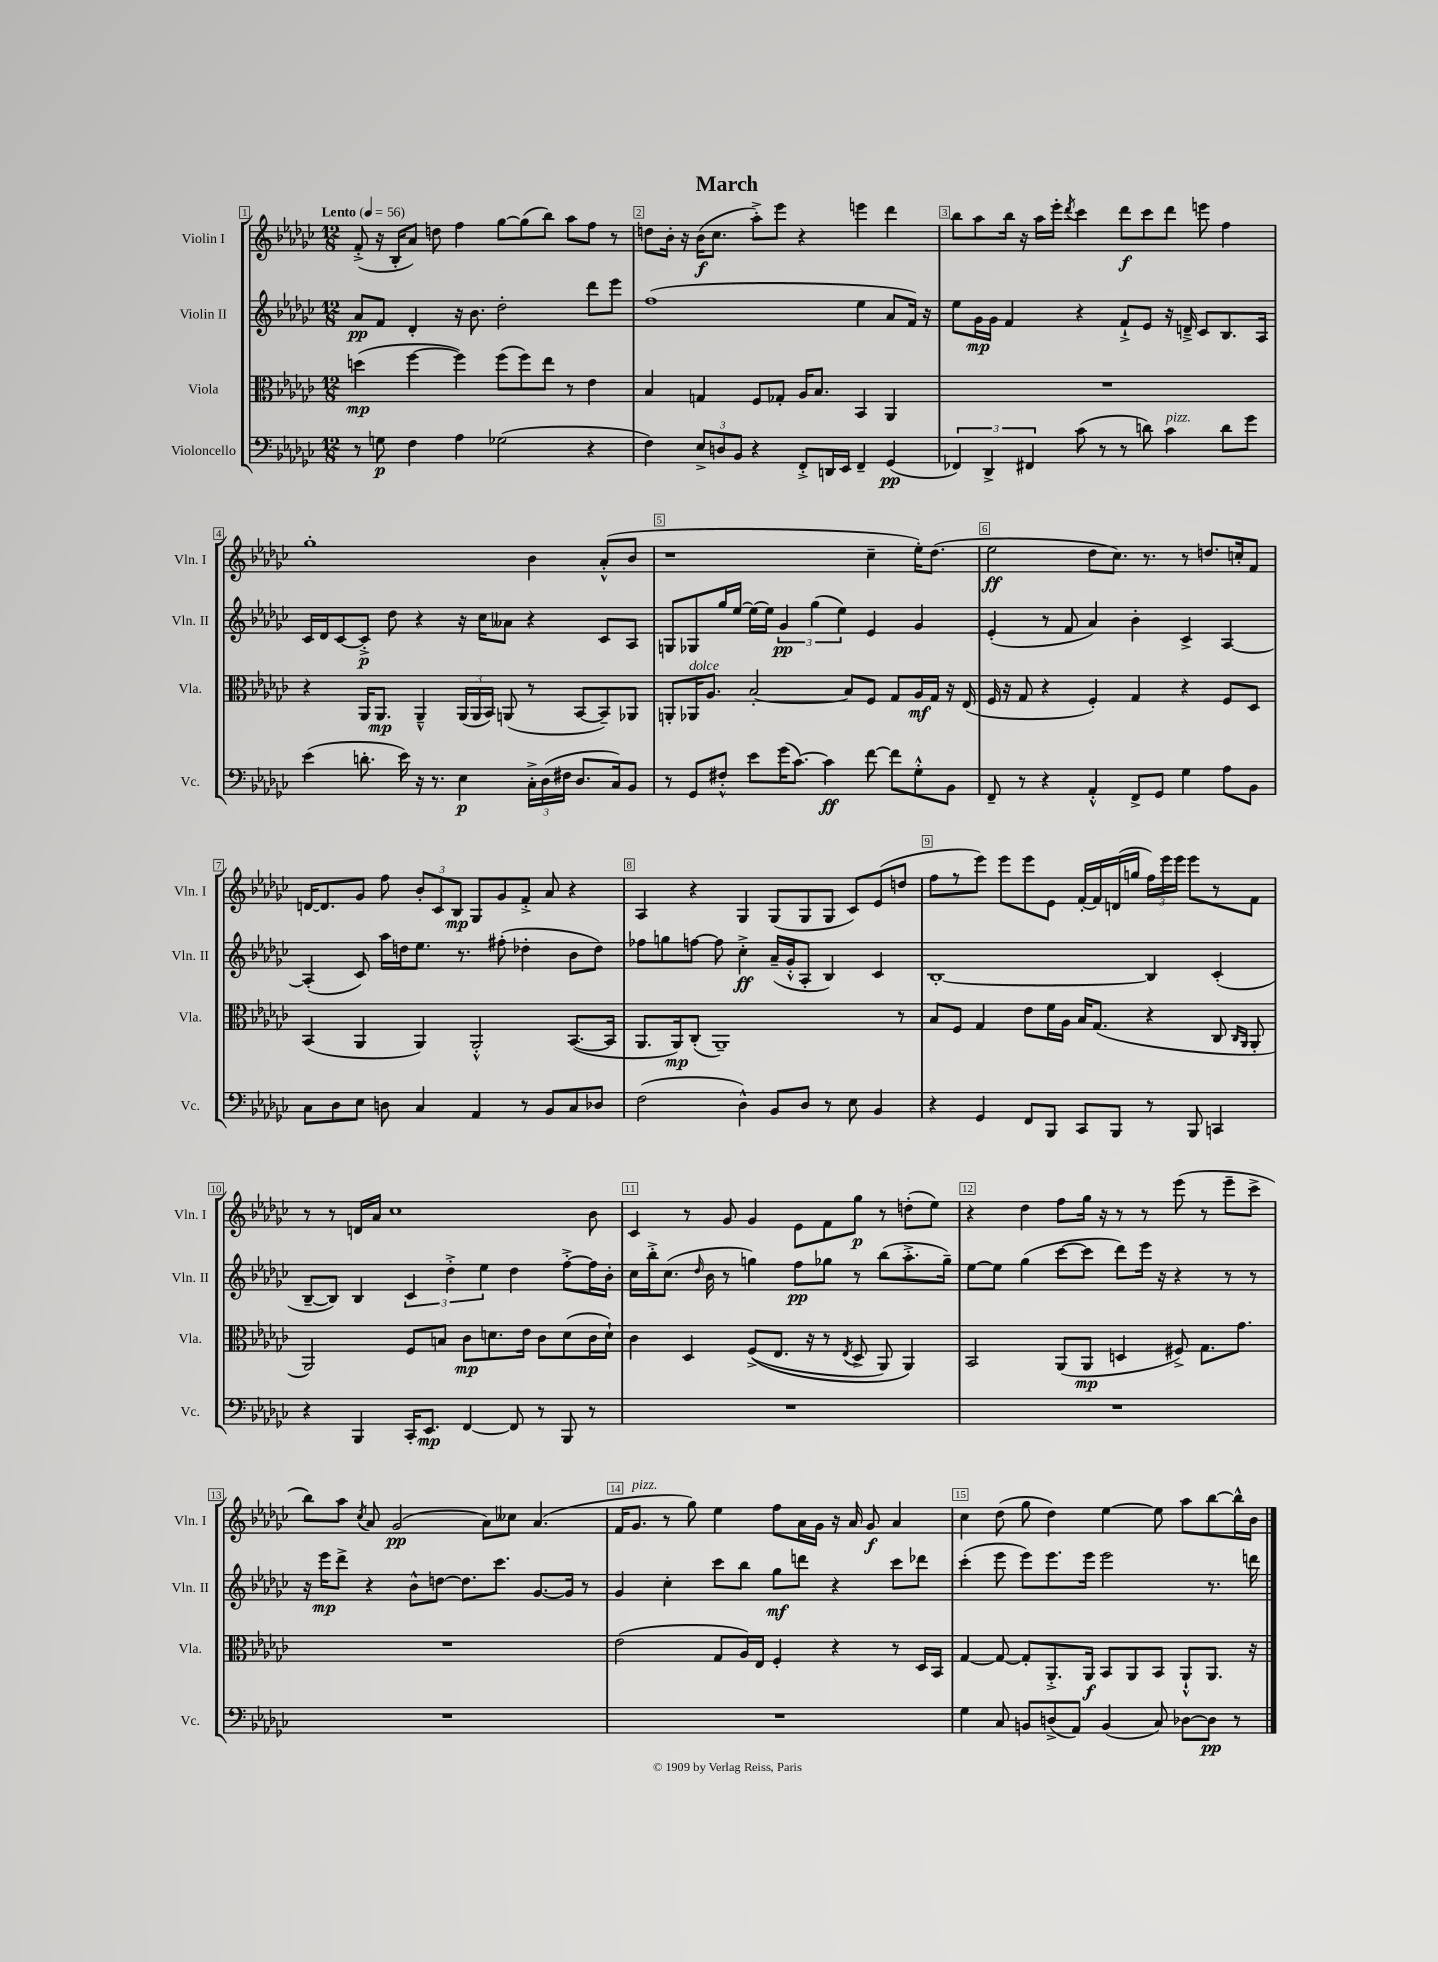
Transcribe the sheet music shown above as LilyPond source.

\header { title = "March" }
<<
\new StaffGroup <<
\new Staff = "s0" \with { instrumentName = "Violin I" shortInstrumentName = "Vln. I" } {
    \clef treble \key ges \major \numericTimeSignature \time 12/8 \tempo "Lento" 4 = 56
    \autoBeamOff f'8-.->( r16 bes16[-. aes'8]) d''8 f''4 ges''8[~ ges''8( bes''8]) aes''8[ f''8] r8 |
    d''8[ bes'16]-. r16 bes'16[\f( ces''8.] aes''8[-.->) ees'''8] r4 e'''4 des'''4 |
    bes''8[ aes''8 bes''16] r16 aes''16[ ees'''16]-. \acciaccatura { des'''8 } ces'''4 des'''8[\f ces'''8 des'''8] e'''8 f''4 |
    ges''1-. bes'4 aes'8[-.-^( bes'8] |
    r1 ces''4-- ees''16[-.) des''8.]( |
    ees''2\ff des''8[ ces''8.]) r8. r8 d''8.[ c''16-. f'8] |
    d'16[~ d'8. ges'8] f''8 \tuplet 3/2 { bes'8[-. ces'8 bes8]\mp } ges8[ ges'8 f'8]-.-> aes'8 r4 |
    aes4 r4 ges4 ges8[( ges8 ges8] ces'8[) ees'8( d''8] |
    f''8[ r8 ees'''8]) ees'''8[ ees'''8 ees'8] f'16[~-. f'16 d'16( g''16] \tuplet 3/2 { f''16[) ees'''16 ees'''16] } ees'''8[ r8 f'8] |
    r8 r8 d'16[ aes'16] ces''1 bes'8 |
    ces'4 r8 ges'8 ges'4 ees'8[ f'8 ges''8]\p r8 d''8[-.( ees''8]) |
    r4 des''4 f''8[ ges''16] r16 r8 r8 ees'''8( r8 ees'''8[-- ces'''8]-> |
    bes''8[) aes''8] \acciaccatura { ces''8 } aes'8 ges'2\pp( aes'8[) ceses''8] aes'4.( |
    f'16[ ges'8.]^\markup { \italic "pizz." } r8 ges''8) ees''4 f''8[ aes'16 ges'16] r16 aes'16 ges'8\f aes'4 |
    ces''4 des''8( ges''8 des''4) ees''4~ ees''8 aes''8[ bes''8~ bes''16-^ bes'16] \bar "|." |
}
\new Staff = "s1" \with { instrumentName = "Violin II" shortInstrumentName = "Vln. II" } {
    \clef treble \key ges \major \numericTimeSignature \time 12/8
    \autoBeamOff aes'8[\pp f'8] des'4-. r16 bes'8. des''2-. des'''8[ ees'''8] |
    f''1( ees''4 aes'8[ f'16]) r16 |
    ees''8[ ges'16\mp ges'16] f'4 r4 f'8[-!-> ees'8] r16 d'16---> ces'8[ bes8. aes16] |
    ces'16[ des'16 ces'8~ ces'8]-.->\p des''8 r4 r16 ces''16[ aeses'8] r4 ces'8[ aes8] |
    g8[ ges8 ges''16 ees''16]~ ees''16[~ ees''16] \tuplet 3/2 { ges'4\pp ges''4( ees''4) } ees'4 ges'4 |
    ees'4-.( r8 f'8 aes'4) bes'4-. ces'4-> aes4~ |
    aes4-.( ces'8) aes''16[ d''16 ees''8.] r8. fis''8-.( des''4-. bes'8[ des''8]) |
    fes''8[ g''8 f''8]~ f''8 ces''4-.->\ff aes'16[--( ges'16-.-^ aes8]-. bes4) ces'4 |
    bes1~-. bes4 ces'4-.( |
    bes8[~-- bes8]) bes4 \tuplet 3/2 { ces'4 des''4-.-> ees''4 } des''4 f''8[~-.-> f''16 bes'16]-. |
    ces''16[ bes''16-.-> ces''8.]( \grace { des''16 } bes'16 r8 g''4) f''8[\pp ges''8] r8 bes''8[( aes''8.-.-> ges''16]--) |
    ees''8[~ ees''8] ges''4( ces'''8[~ ces'''8] des'''8[) ees'''16] r16 r4 r8 r8 |
    r16 ees'''16[\mp des'''8]-> r4 bes'8[-^ d''8]~ d''8.[ ces'''8.] ges'8.[~ ges'16] r8 |
    ges'4 ces''4-. ces'''8[ bes''8] ges''8[\mf d'''8] r4 ces'''8[ des'''8] |
    ces'''4-.( ees'''8 ees'''8[) ees'''8. ees'''16] ees'''2 r8. d'''16 \bar "|." |
}
\new Staff = "s2" \with { instrumentName = "Viola" shortInstrumentName = "Vla." } {
    \clef alto \key ges \major \numericTimeSignature \time 12/8
    \autoBeamOff d''4\mp( f''4~ f''4) f''8[( f''8) ees''8] r8 ees'4 |
    bes4 g4 f8[ ges8]-. aes16[ bes8.] bes,4 aes,4 |
    R1. |
    r4 aes,16[ aes,8.]\mp aes,4---^ \tuplet 3/2 { aes,16[( aes,16 bes,16]) } a,8( r8 bes,8[~ bes,8--) aes,8] |
    a,8[-. aes,16^\markup { \italic "dolce" } aes8.] bes2~-. bes8[ f8] ges8[ aes16\mf ges16] r16 ees16( |
    f16 r16 ges8 r4 f4-.) ges4 r4 f8[ des8] |
    bes,4( aes,4 aes,4) aes,2-.-^ bes,8.[~( bes,16] |
    aes,8.[ aes,16\mp) ces8]-.( aes,1--) r8 |
    bes8[ f8] ges4 ees'8[ f'16 aes16] bes16[ ges8.]( r4 ces8 \grace { ces16[ aes,16] } aes,8-. |
    aes,2) f8[ b8] ces'8[\mp d'8. ees'16] ces'8[ d'8( ces'16 d'16]-!) |
    ces'4 des4 f8[->(\( ees8.] r16 r8 \acciaccatura { ees8 } des8-> aes,8) aes,4\) |
    bes,2 aes,8[( aes,8]\mp d4 fis8->) ges8.[ ges'8.] |
    R1. |
    ees'2( ges8[ aes16) ees16] f4-. r4 r8 des16[ bes,16] |
    ges4~ ges8~ ges8[-. aes,8.-.-> aes,16]\f bes,8[ aes,8 bes,8] aes,8[-!-^ aes,8.] r16 \bar "|." |
}
\new Staff = "s3" \with { instrumentName = "Violoncello" shortInstrumentName = "Vc." } {
    \clef bass \key ges \major \numericTimeSignature \time 12/8
    \autoBeamOff r8 g8\p f4 aes4 ges2( r4 |
    f4) \tuplet 3/2 { ees8[-> d8 bes,8] } r4 f,8[-.-> d,16 ees,16] f,4-- ges,4\pp( |
    \tuplet 3/2 { fes,4) des,4-> fis,4 } ces'8( r8 r8 d'8) ces'4^\markup { \italic "pizz." } d'8[ ges'8] |
    ees'4( d'8.-. ees'16) r16 r8. ees4\p \tuplet 3/2 { ces16[-.-> des16( fis16] } des8.[ ces16) bes,8] |
    r8 ges,8[ fis8]-.-^ ees'8[ ges'16( ces'8.]~) ces'4\ff f'8~ f'8[ ges8-.-^ bes,8] |
    f,8-- r8 r4 aes,4-.-^ f,8[-> ges,8] ges4 aes8[ bes,8] |
    ces8[ des8 ees8] d8 ces4 aes,4 r8 bes,8[ ces8 des8] |
    f2( des4-^) bes,8[ des8] r8 ees8 bes,4 |
    r4 ges,4 f,8[ bes,,8] ces,8[ bes,,8] r8 bes,,8 c,4 |
    r4 bes,,4 ces,16[-. ees,8.]\mp f,4~ f,8 r8 bes,,8 r8 |
    R1. |
    R1. |
    R1. |
    R1. |
    ges4 ces8 b,8[ d8->( aes,8]) b,4( ces8) des8[~ des8]\pp r8 \bar "|." |
}
>>
>>
\layout { \context { \Score \override BarNumber.break-visibility = ##(#f #t #t) barNumberVisibility = #all-bar-numbers-visible \override BarNumber.stencil = #(make-stencil-boxer 0.1 0.3 ly:text-interface::print) } }
